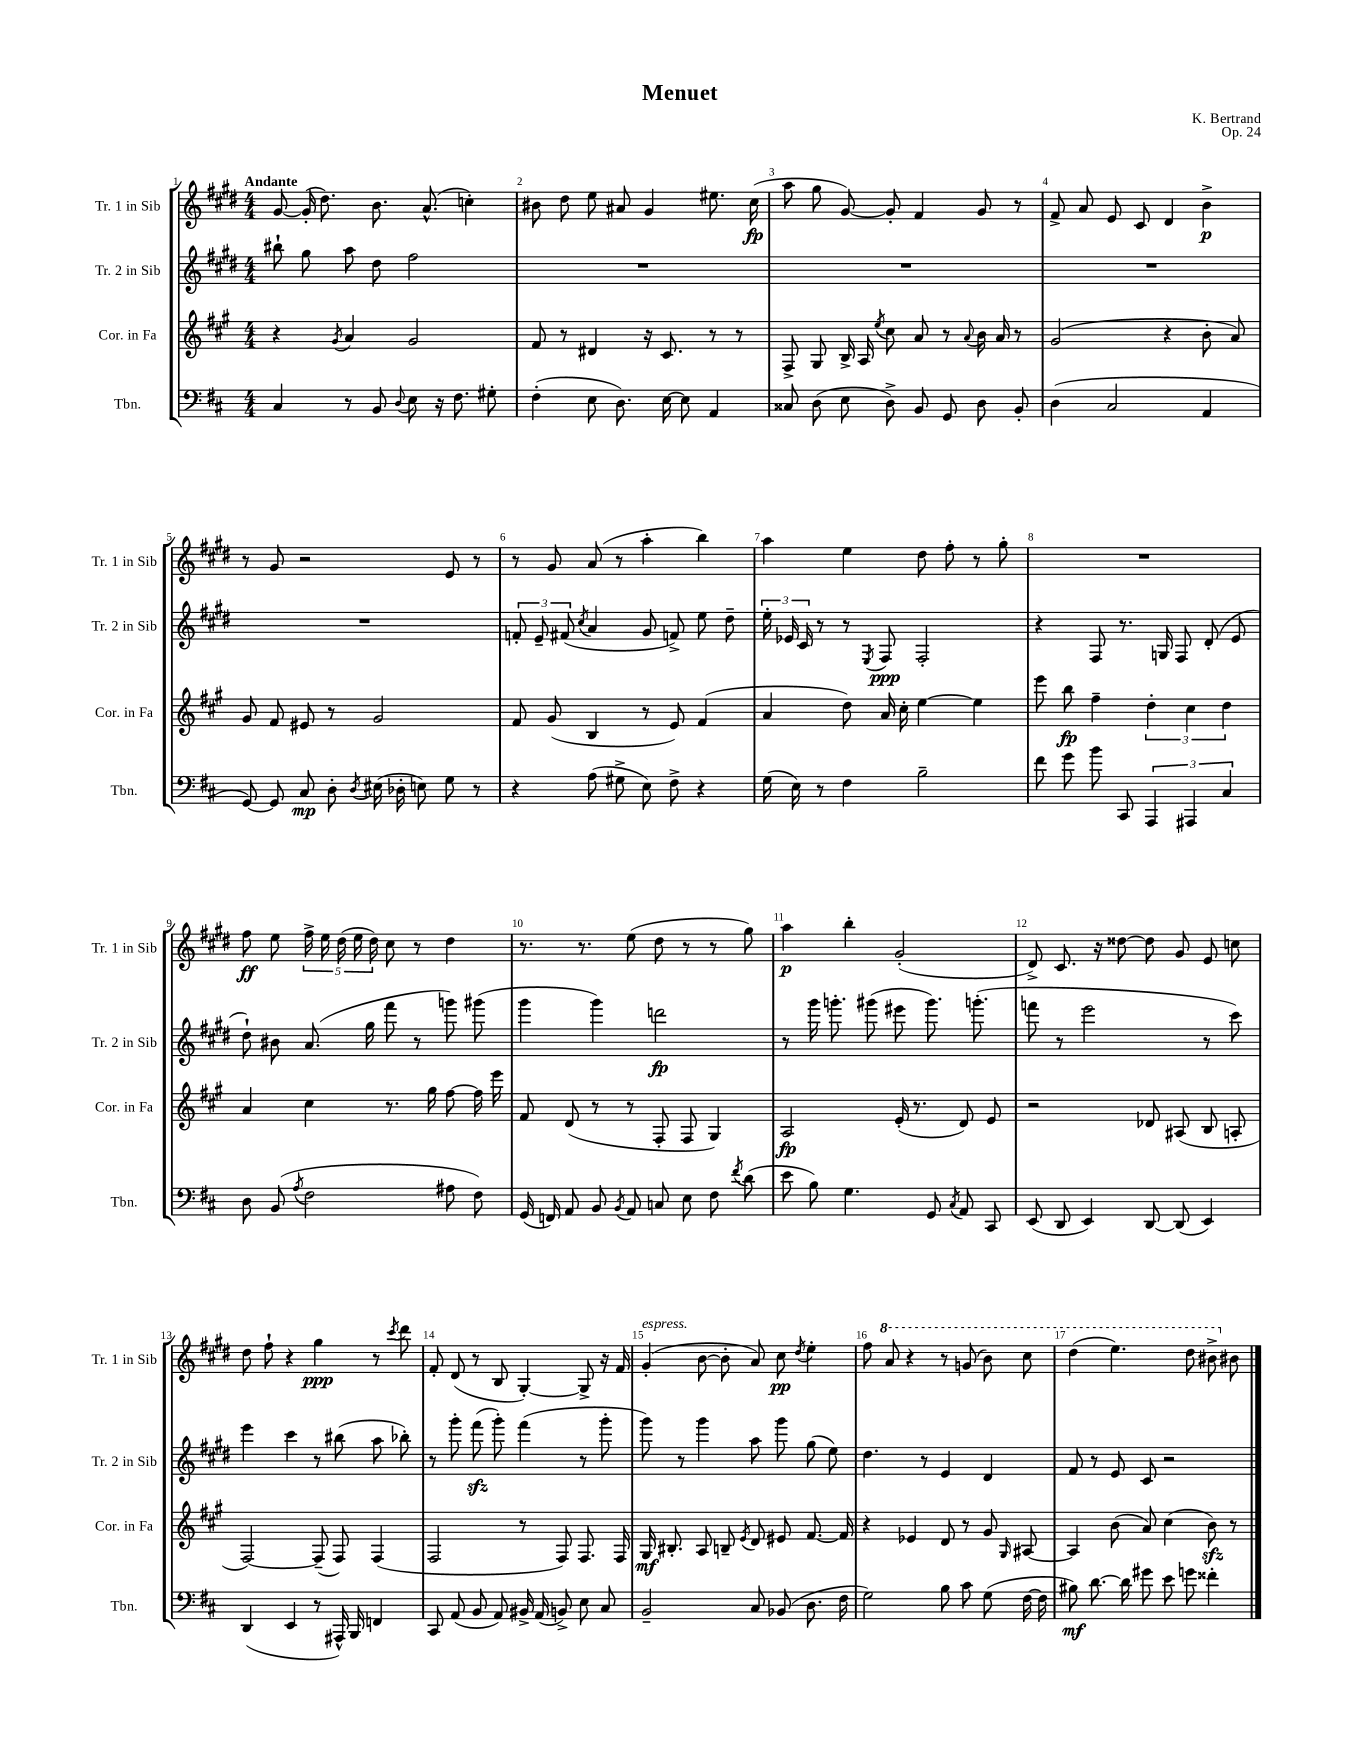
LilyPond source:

\header { title = "Menuet" composer = "K. Bertrand" opus = "Op. 24" }
<<
\new StaffGroup <<
\new Staff = "s0" \with { instrumentName = "Tr. 1 in Sib" shortInstrumentName = "Tr. 1 in Sib" } {
    \clef treble \key e \major \numericTimeSignature \time 4/4 \tempo "Andante"
    \autoBeamOff gis'8~ gis'16-.( dis''8.) b'8. a'8.-^( c''4-.) |
    bis'8 dis''8 e''8 ais'8 gis'4 eis''8. cis''16\fp( |
    a''8 gis''8 gis'8~) gis'8-. fis'4 gis'8 r8 |
    fis'8-> a'8 e'8 cis'8 dis'4 b'4->\p |
    r8 gis'8 r2 e'8 r8 |
    r8 gis'8 a'8( r8 a''4-. b''4) |
    a''4 e''4 dis''8 fis''8-. r8 gis''8-. |
    R1 |
    fis''8\ff e''8 \tuplet 5/4 { fis''16-> e''16 dis''16( e''16 dis''16) } cis''8 r8 dis''4 |
    r8. r8. e''8( dis''8 r8 r8 gis''8) |
    a''4\p b''4-. gis'2-.( |
    dis'8->) cis'8. r16 disis''8~ disis''8 gis'8 e'8 c''8 |
    dis''8 fis''8-! r4 gis''4\ppp r8 \acciaccatura { cis'''8 } dis'''8 |
    fis'8-. dis'8( r8 b8 gis4~-.) gis8-> r16 fis'16 |
    gis'4-.^\markup { \italic "espress." }( b'8~ b'8-. a'8) cis''8\pp \acciaccatura { dis''8 } e''4-. |
    fis''8 \ottava #1 a''8 r4 r8 g''8( b''8) cis'''8 |
    dis'''4( e'''4.) dis'''8 bis''8-> \ottava #0 bis'8 \bar "|." |
}
\new Staff = "s1" \with { instrumentName = "Tr. 2 in Sib" shortInstrumentName = "Tr. 2 in Sib" } {
    \clef treble \key e \major \numericTimeSignature \time 4/4
    \autoBeamOff bis''8-! gis''8 a''8 dis''8 fis''2 |
    R1 |
    R1 |
    R1 |
    R1 |
    \tuplet 3/2 { f'8-. e'8-- fis'8( } \acciaccatura { cis''8 } a'4 gis'8 f'8->) e''8 dis''8-- |
    \tuplet 3/2 { e''16-. ees'16 cis'16 } r8 r8 \acciaccatura { e8 } fis8\ppp fis2-. |
    r4 fis8 r8. g16 fis8 dis'8-.( e'8 |
    dis''8-!) bis'8 a'8.( gis''16 fis'''8 r8 g'''8) gis'''8( |
    gis'''4 gis'''4) d'''2\fp |
    r8 gis'''16 g'''8.-. gis'''8( eis'''8 gis'''8.) g'''8.-.( |
    f'''8 r8 e'''2 r8 cis'''8) |
    e'''4 cis'''4 r8 bis''8( a''8 bes''8-.) |
    r8 gis'''8-. fis'''8\sfz( gis'''8-.) fis'''4( r8 gis'''8-. |
    gis'''8) r8 gis'''4 a''8 gis'''8 gis''8( e''8) |
    dis''4. r8 e'4 dis'4 |
    fis'8 r8 e'8 cis'8 r2 \bar "|." |
}
\new Staff = "s2" \with { instrumentName = "Cor. in Fa" shortInstrumentName = "Cor. in Fa" } {
    \clef treble \key a \major \numericTimeSignature \time 4/4
    \autoBeamOff r4 \acciaccatura { gis'8 } a'4 gis'2 |
    fis'8 r8 dis'4 r16 cis'8. r8 r8 |
    fis8-> gis8 b16-> a16 \acciaccatura { e''8 } cis''8 a'8 r8 \appoggiatura { a'8 } b'16 a'16 r8 |
    gis'2( r4 b'8-. a'8) |
    gis'8 fis'8 eis'8 r8 gis'2 |
    fis'8 gis'8( b4 r8 e'8) fis'4( |
    a'4 d''8) a'16 cis''16-. e''4~ e''4 |
    e'''8 b''8\fp fis''4-- \tuplet 3/2 { d''4-. cis''4 d''4 } |
    a'4 cis''4 r8. gis''16 fis''8~ fis''16 e'''16 |
    fis'8 d'8( r8 r8 fis8-. fis8 gis4) |
    a2\fp e'16-.( r8. d'8) e'8 |
    r2 des'8 ais8( b8 a8-. |
    fis2~) fis8--( fis8) fis4( |
    fis2 r8 fis8) fis8. fis16 |
    gis16\mf bis8.-. a8 b8-- \acciaccatura { e'8 } d'8 eis'8 fis'8.~ fis'16 |
    r4 ees'4 d'8 r8 gis'8 \grace { gis16 } ais8~ |
    ais4 b'8( a'8) cis''4( b'8\sfz) r8 \bar "|." |
}
\new Staff = "s3" \with { instrumentName = "Tbn." shortInstrumentName = "Tbn." } {
    \clef bass \key d \major \numericTimeSignature \time 4/4
    \autoBeamOff cis4 r8 b,8 \appoggiatura { d8 } e8 r16 fis8. gis8-. |
    fis4-.( e8 d8.) e16~ e8 a,4 |
    cisis8 d8( e8 d8->) b,8 g,8 d8 b,8-. |
    d4( cis2 a,4 |
    g,8~) g,8 cis8\mp d8-. \acciaccatura { d8 } eis16( des16-. e8) g8 r8 |
    r4 a8( gis8-> e8) fis8-> r4 |
    g16( e16) r8 fis4 b2-- |
    fis'8 g'8 b'8 cis,8 \tuplet 3/2 { a,,4 ais,,4 cis4 } |
    d8 b,8( \acciaccatura { a8 } fis2 ais8 fis8) |
    g,16( f,16) a,8 b,8 \acciaccatura { b,8 } a,8 c8 e8 fis8 \acciaccatura { fis'8 } d'8( |
    e'8 b8) g4. g,8 \acciaccatura { cis8 } a,8 cis,8 |
    e,8( d,8 e,4) d,8~ d,8( e,4) |
    d,4( e,4 r8 ais,,16-^) b,,16 f,4 |
    cis,8 a,8( b,8 a,8) bis,16-> a,16( b,8->) e8 cis8 |
    b,2-- cis8 bes,8( d8. fis16 |
    g2) b8 cis'8 g8( fis16~ fis16 |
    bis8\mf) d'8.~ d'16 gis'8 e'8 g'8 fisis'4-. \bar "|." |
}
>>
>>
\layout { \context { \Score \override BarNumber.break-visibility = ##(#f #t #t) barNumberVisibility = #all-bar-numbers-visible } }
